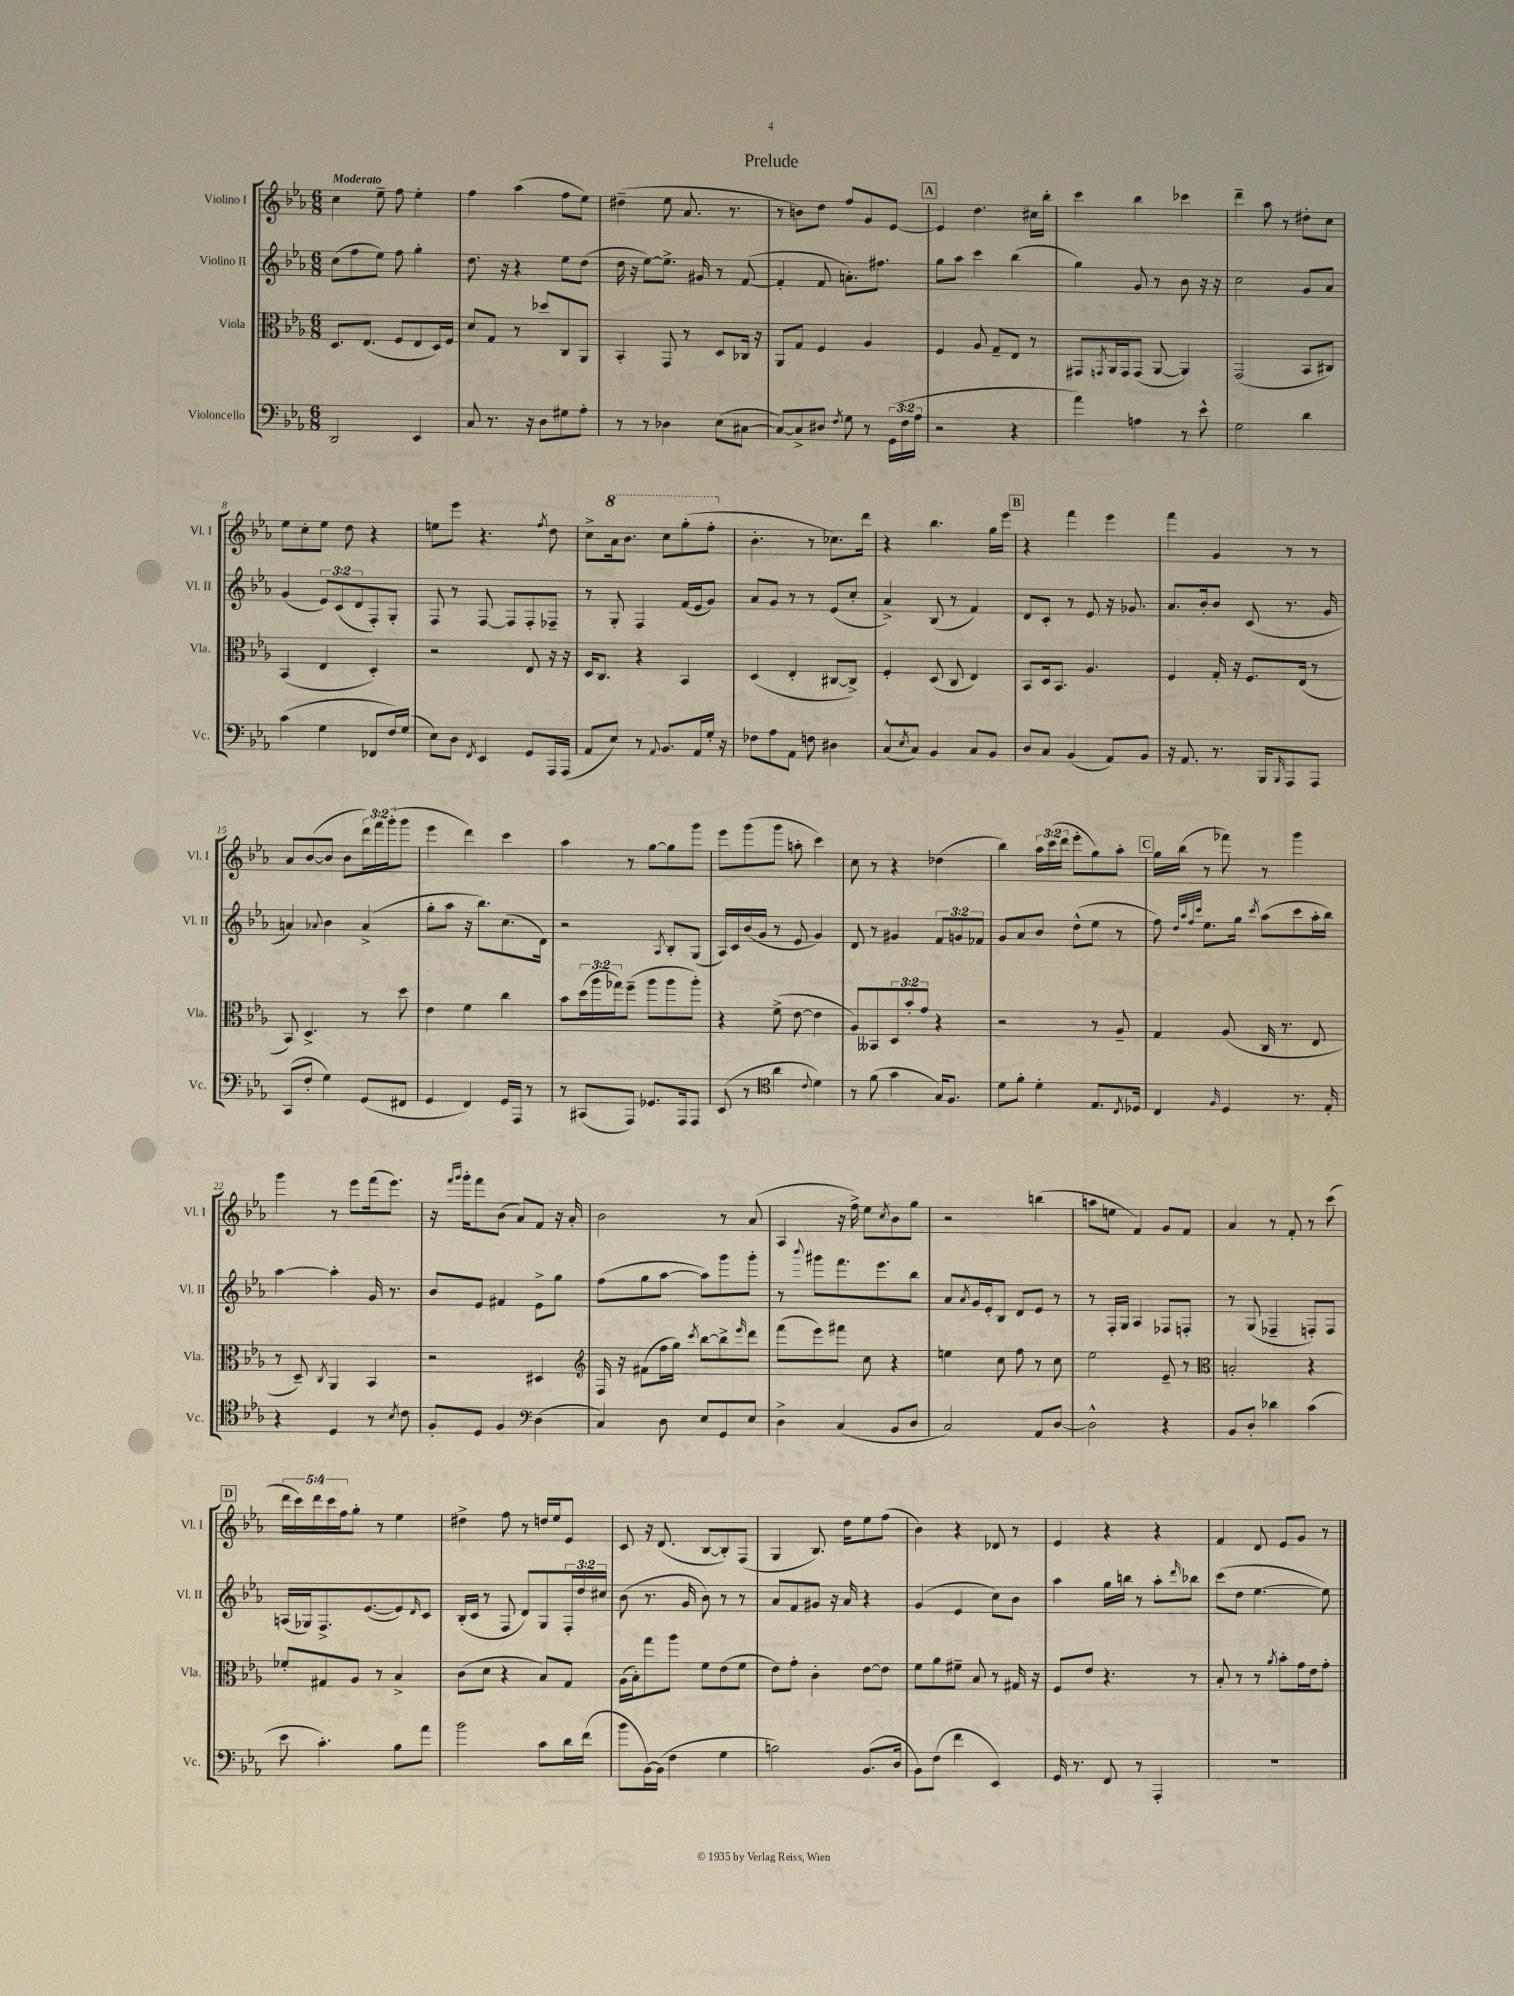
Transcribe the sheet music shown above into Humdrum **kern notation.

**kern	**kern	**kern	**kern
*staff4	*staff3	*staff2	*staff1
*clefF4	*clefC3	*clefG2	*clefG2
*k[b-e-a-]	*k[b-e-a-]	*k[b-e-a-]	*k[b-e-a-]
*M6/8	*M6/8	*M6/8	*M6/8
2DD/	8.D/L	(8cc\L	4cc\
.	.	8ff\	.
.	(8.E-/J	.	.
.	.	8ee-\J)	8ee-~\
.	8F/L	8ff\	8ff\
4EE-/	8E-/	4gg'\	4ee-'\
.	16D/L)	.	.
.	16F/JJ	.	.
=	=	=	=
8C/	8d/L	8.dd\	4ff\
8.r	8G/J	.	.
.	.	16r	.
.	8r	4r	(4aa-\
16r	.	.	.
8D\L	8dd-/L	.	.
8G#\	8C/	8ee-\L	8ff\L
8A-'\J	8AA-/J	(8dd\J	8ee-\J)
=	=	=	=
8r	4BB-'/	16dd\	(4dd#~\
.	.	16r	.
8r	.	[8ee-\L)	.
4D-\	8GG/	8.ee-^\]J	8ee-\
.	8r	.	8.a-/
.	.	16g#/	.
(8E-\L	8D/L	8r	.
.	.	.	8.r
[8C#\J	16C-/Jk	([8f/	.
.	16r	.	.
=	=	=	=
8C#/_L)	8AA-/L	4f'/]	8r
8C#^/]	8G/J	.	8b\L)
8D#/J	4F/	8f/	8dd\J
8qF/	.	.	.
8G\	.	8.a'\L)	8ff/L
8r	4A-/	.	8g/
.	.	8.ff#\J	.
(24GG\LL	.	.	[8e-/J
24F\	.	.	.
24A-\JJ	.	.	.
=	=	=	=
2r	4F/	8gg\L	4e-/]
.	.	8aa-\J	.
.	8A-/	4ccc\	4.dd\
.	8G~/L	.	.
4r	8E-/J	(4bb-\	.
.	8r	.	16cc#\LL
.	.	.	16bb-'\JJ
=	=	=	=
4a-\)	8GG#/L	4gg\)	4ccc\
.	8qGG/	.	.
.	16AA-/L	.	.
.	16GG/J	.	.
4A\	(8GG/J	8g/	4bb-\
.	[8AA-/	8r	.
8r	4AA-/])	8b-\	4ccc-\
8e-^^\	.	16r	.
.	.	16r	.
=	=	=	=
2G\	(2GG/	2cc\	4ddd~\
.	.	.	8aa-\
.	.	.	8r
4d\	8BB-/L	8g/L	8dd#'\L
.	8C#/J)	8a-/J	8cc\J
=	=	=	=
(4c\	(4BB-/	(4g/	8ee-\L
.	.	.	8cc'\
4G\	4E-/	12e-/L)	8ee-\J
.	.	(12c/	.
.	.	.	8dd\
.	.	12d/	.
8FF-/L	4D'/)	8F'/)	4r
16F/L)	.	8G'/J	.
(16G/JJ	.	.	.
=	=	=	=
8E-\L)	2r	8F/	8ee\L
8D\J	.	8r	8eee-\J
8qFF/	.	.	.
4EE-/	.	[8F/	4.r
.	.	8F/]L	.
8GG/L	8E-/	8F'/	.
.	.	.	8qff/
16AAA-/L	16r	8F-~/J	8dd\
(16AAA-/JJ	16r	.	.
=	=	=	=
8AA-/L	16D/LK	8r	8cc^\L
.	8.C/J	.	.
8E-/J)	.	8G'/	16aa-\k
.	.	.	8.bb-\J
8r	4r	4F/	.
8qqAA-/	.	.	.
8.BB-/L	.	.	8ccc\L
.	4BB-/	(16f/LL	(8ggg'\
16AA-/L	.	16e-/J	.
16G'/JJ	.	8g/J)	8fff'\J
16r	.	.	.
=	=	=	=
8F-\L	(4D/	8a-/L	4.b-'\
8A-\	.	8g/J	.
8AA-\J	4E-'/	8r	.
8F\	.	8r	8r
4D#\	[8C#/L	(8e-/L	8.cc-\L)
.	8C#^/]J)	8cc'/J	.
.	.	.	16ddd\Jk
=	=	=	=
(8C^^/L	4F'/	4a-^/)	4r
8qE-/	.	.	.
8C/J)	.	.	.
4BB-/	(8D/	(8B-/	4.bb-\
.	8C/	8r	.
8C/L	4E-/)	4f/)	.
8BB-/J	.	.	16gg\LL
.	.	.	16eee-\JJ
=	=	=	=
8D/L	8BB-/L	8d/L	4r
8C/J	16D/k	8c'/J	.
.	8.BB-/J	.	.
(4BB-/	.	8r	4fff\
.	4.A-/	8e-/	.
8AA-/L)	.	16r	4eee-\
.	.	8.g-/	.
8BB-/J	.	.	.
=	=	=	=
16r	4F/	8.a-/L	4fff\
8.AA-/	.	.	.
.	.	16b-'/k	.
8.r	16G'/	8b-/J	4g/
.	16r	.	.
.	8.F/L	(8c/	.
16BBB-/LK	.	.	.
16qqBBB-/	.	.	.
8AAA-/	.	8.r	8r
.	(16E-/Jk	.	.
8AAA-/J	8r	.	8r
.	.	16g/	.
=	=	=	=
(8CC/L	8BB-/)	4a/)	8a-/L
8F'/J	4.D^/	.	([8b-/
.	.	8qqa-/	.
4G\)	.	4b-\	8b-/]J
.	.	.	8b-\L
(8GG/L	8r	(4a-^/	24ddd\L)
.	.	.	24fff\
.	.	.	(24ggg'\J
8FF#/J	8dd\	.	8ggg\J
=	=	=	=
4GG/	4e-\	8gg'\L	4eee-\
.	.	8aa-\J	.
4FF/)	4f\	16r	4ddd\)
.	.	8.bb-\L)	.
16GG/LL	4cc\	(8.cc\	4ccc\
16AAA-/JJ	.	.	.
8r	.	.	.
.	.	16d\Jk)	.
=	=	=	=
8r	8b-\L	2r	4aa-\
(8CC#/L	(24dd\L	.	.
.	24aa-\	.	.
.	24gg-\J)	.	.
8AAA-/J)	(8ff~\J	.	8r
8.GG-/L	8aa-\L	.	[8gg\L
.	.	8qA-/	.
.	8aa-\	8B-'/L	8gg\]
16AAA-/k	.	.	.
8AAA-/J	8aa-'\J)	(8G/J	8ggg\J
=	=	=	=
(8EE-/	4r	16A-/LL)	8eee-\L
.	.	16c/	.
8r	.	(16b-/	(8ggg\
.	.	16g/JJ	.
*clefC4	*	*	*
4a-\	(8f^\	8r	8ggg\J
.	[8e-\	8e-/	8aa'\
8qqc/	.	.	.
4d\)	4e-\]	4g/)	4ccc\)
=	=	=	=
8r	8A-/L)	8d/	8cc\
(8f\	8BB--/	8r	8r
4g\	12D/	4g#/	4r
.	12b-'/	.	.
.	12g/J	.	.
16G/LK)	4r	12f/L	(4dd-\
8.F/J	.	.	.
.	.	12g/	.
.	.	12f-/J	.
=	=	=	=
8d\L	2r	8g/L	4bb-\)
8f'\J	.	8a-/	.
4d'\	.	8b-/J	24aa-\LL
.	.	.	(24ccc\
.	.	.	24ddd\JJ
.	.	(8dd^^\L	8eee-'\L
8.E-/L	8r	8ee-\J	8gg\)
.	8A-~/	8r	8aa-'\J
8qC/	.	.	.
16D-/Jk	.	.	.
=	=	=	=
4C/	4G/	8ff\)	16gg\LL
.	.	.	(16bb-\JJ
.	.	32qqdd/LLL	.
.	.	32qqaa-/	.
.	.	32qqff/	.
.	.	32qqccc/JJJ	.
.	.	8.ee-\L	8r
16qqF/	.	.	.
4D/	(8A-/	.	8fff-\)
.	.	16gg\Jk	.
.	.	8qccc/	.
.	16C/	(8aa-\L	8r
.	8.r	.	.
8.r	.	8ccc\	4ggg\
.	8E-/	16aa-'\L	.
16E-'/	.	16bb-\JJ)	.
=	=	=	=
4r	8r	[4aa-\	4ggg\
.	8D~/)	.	.
.	8qC/	.	.
4D/	4AA-/	4aa-'\]	8r
.	.	.	8eee-\L
8r	4BB-/	16g/	(16fff\k
.	.	8.r	8.eee-\J)
8qB-/	.	.	.
8c\	.	.	.
=	=	=	=
8F'/L	2r	8b-/L	16r
.	.	.	16qqfff/LL
.	.	.	16qqggg/JJ
.	.	.	16ggg'\LK
8D/J	.	8e-/J	8fff\
4F/	.	4f#/	(8b-\J
.	.	.	8a-/L)
*clefF4	*	*	*
(4D\	4D#/	8e-^\L	8f/J
.	.	8gg\J	16r
.	.	.	16a-'/
=	=	=	=
*	*clefG2	*	*
4C/)	16F/	(8ff\L	2b-\
.	16r	.	.
.	(8f#\L	8gg\	.
8D\	16ff\L	[8aa-\J	.
.	16gg\JJ)	.	.
.	8qccc/	.	.
8E-/L	[8bb-\L	8aa-\]L)	.
8GG/	8bb-^\]	8ggg\	8r
.	16qqeee-/	.	.
8E-/J	8ddd\J	8ggg'\J	(8a-/
=	=	=	=
4D^\	(8fff\L	8r	4A-/
.	.	8qqbbb-/	.
.	8eee-\)	8ggg#\L	.
(4C/	8fff#\J	8.fff\	16r
.	.	.	16ff^\)
.	8cc\	.	8ee-\L
.	.	8.eee-\	.
.	.	.	8qcc/
8BB-/L	4r	.	8b-\
8D/J	.	8bb-\J	8gg\J
=	=	=	=
2C/)	4ee\	8a-/L	2r
.	.	8qa-/	.
.	.	16g/L	.
.	.	16e-'/J	.
.	8cc\	8B-/J	.
.	8ff\	8d/L	.
8AA-/L	8r	8e-/J	(4bb\
[8D/J	8cc\	8r	.
=	=	=	=
2D^^\]	2ee-\	8r	8aa\L
.	.	16F'/LL	8ee\J
.	.	16G/JJ	.
.	.	4A-/	4f/)
4r	8e-~/	8F-/L	8g/L
.	8r	8F'/J	8f/J
=	=	=	=
*	*clefC3	*	*
8BB-/L	2B'/	8r	4a-/
8D'/J	.	(8G/	.
4d-\	.	4F-~/	8r
.	.	.	8f'/
(4c\	4r	8F'/L)	8r
.	.	8F/J	(8ccc\
=	=	=	=
8e-\	8f-'/L	(16A/LL	20ddd\LL
.	.	.	20ccc\)
.	.	16G-/J)	.
.	.	.	20ddd\
4.c'\)	8G#/	8.F^/	.
.	.	.	20ccc\
.	.	.	20ff\J
.	8A-/J	.	8gg'\J
.	.	([8.e-/	.
.	8r	.	8r
8B-\L	4B-^/	8e-/])	4ee-\
.	.	16qqd/	.
8a-\J	.	8c/J	.
=	=	=	=
2b-\	(8c\L	(16B-'/LL	4dd#^\
.	.	16c/JJ	.
.	8d\J	8r	.
.	4r	8F/	8ff\
.	.	8d/L)	8r
8c\L	8B-/L)	8G/	16dd/LL
.	.	.	16ee-/J
16d\L	8G/J	24F'/L	8e-/J
.	.	24dd/	.
(16f\JJ	.	.	.
.	.	24cc#/JJ	.
=	=	=	=
8b-\L	(16A-\LL	(8b-\	8c/
.	16B-'\J)	.	.
[16BB-\L)	8gg\	8.r	16r
(16BB-\]JJ	.	.	(8.d/
4F\	8aa-\J	.	.
.	.	16g/	.
.	8f\L	8b-\)	[8B-/L
4G\	(8e-\	8r	8B-'/])
.	8f\J	8r	(8F/J
=	=	=	=
2B\)	8e-\L)	8a-/L	4G/
.	8g'\J	8f/	.
.	4c'\	8g#/J	8.B-/)
.	.	16r	.
.	.	16a-/	16dd\LK
(8.BB-/L	[8e-\L	4r	8ee-\
.	8e-\]J	.	(8ff\J
16D/Jk	.	.	.
=	=	=	=
8BB-\L)	8f\L	(4g/	4b-\)
(8F\J	8a-\	.	.
4f\	8f#~\J	4e-/	4r
.	8B-/	.	.
4EE-/)	8r	8cc\L)	8d-/
.	16G#/	8b-\J	8r
.	16r	.	.
=	=	=	=
16GG/	8F/L	4aa-\	4e-/
8.r	.	.	.
.	8e-/J	.	.
8FF/	4.r	16gg\LL	4r
.	.	16bb\JJ	.
8r	.	8r	.
4AAA-'/	.	8aa-'\L	4r
.	.	16qqddd/	.
.	8r	8bb-\J	.
=	=	=	=
2.r	8B-'/	(8ccc\L	4f/
.	8r	8dd\J	.
.	8r	[4.ee-\	8d/
.	8qa-/	.	.
.	8b-'\L	.	8e-/L
.	16g\L	.	8g/J
.	16e-\J	.	.
.	8g'\J	8ee-\])	8r
==	==	==	==
*-	*-	*-	*-
